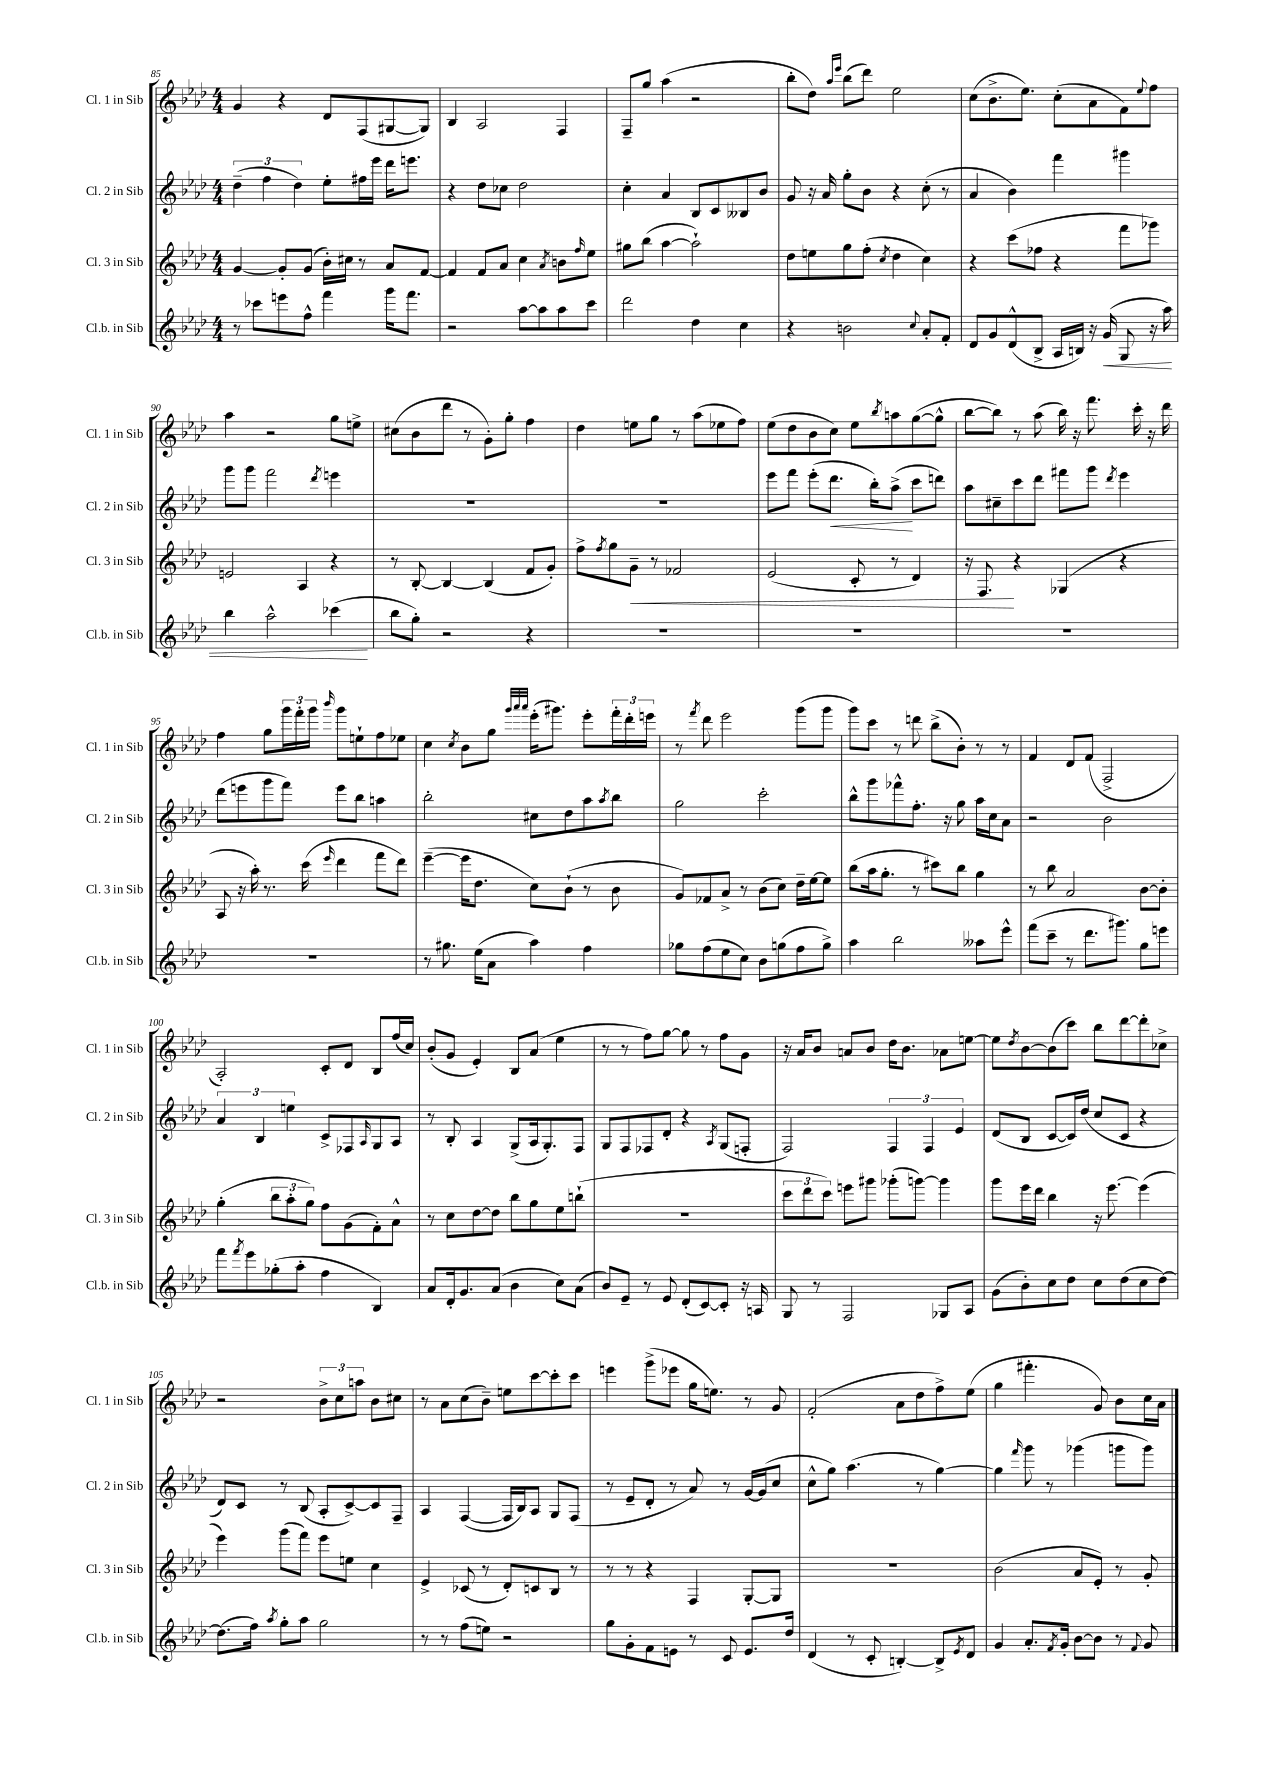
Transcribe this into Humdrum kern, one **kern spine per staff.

**kern	**dynam	**kern	**dynam	**kern	**dynam	**kern
*part4	*part4	*part3	*part3	*part2	*part2	*part1
*staff4	*staff4	*staff3	*staff3	*staff2	*staff2	*staff1
*I"Cl.b. in Sib	*	*I"Cl. 3 in Sib	*	*I"Cl. 2 in Sib	*	*I"Cl. 1 in Sib
*I'Cl.b. in Sib	*	*I'Cl. 3 in Sib	*	*I'Cl. 2 in Sib	*	*I'Cl. 1 in Sib
*clefG2	*	*clefG2	*	*clefG2	*	*clefG2
*k[b-e-a-d-]	*	*k[b-e-a-d-]	*	*k[b-e-a-d-]	*	*k[b-e-a-d-]
*M4/4	*	*M4/4	*	*M4/4	*	*M4/4
=85	=85	=85	=85	=85	=85	=85
8r	.	[4g/	.	(6dd-~\	.	4g/
8ccc-X\L	.	.	.	.	.	.
.	.	.	.	6ff\	.	.
8eeen\	.	8g'/L]	.	.	.	4r
.	.	.	.	6dd-\)	.	.
8ff^^\J	.	(8g/J	.	.	.	.
4fff\	.	16b-'\LL)	.	8ee-'\L	.	8d-/L
.	.	16cc#X\JJ	.	.	.	.
.	.	8r	.	16ff#X\L	.	(8F/
.	.	.	.	16eee-\JJ	.	.
16ggg\KL	.	8a-/L	.	16ddd-\KL	.	[8G#X/
8.fff\J	.	.	.	8.eeen\J	.	.
.	.	[8f/J	.	.	.	8G#/J])
=86	=86	=86	=86	=86	=86	=86
2r	.	4f/]	.	4r	.	4B-/
.	.	8f/L	.	8dd-\L	.	2A-/
.	.	8a-/J	.	8cc-X\J	.	.
[8aa-\L	.	4cc\	.	2dd-\	.	.
8aa-\]	.	.	.	.	.	.
.	.	8qa-/	.	.	.	.
8aa-\	.	8bn\L	.	.	.	4F/
.	.	16qqff/	.	.	.	.
8ccc\J	.	8ee-\J	.	.	.	.
=87	=87	=87	=87	=87	=87	=87
2ddd-\	.	8gg#X\L	.	4cc'\	.	8F~/L
.	.	(8bb-\J	.	.	.	8gg/J
.	.	[4aa-\	.	4a-/	.	(4aa-\
4dd-\	.	2aa-`\])	.	8B-/L	.	2r
.	.	.	.	8c/	.	.
4cc\	.	.	.	8B--X/	.	.
.	.	.	.	8b-/J	.	.
=88	=88	=88	=88	=88	=88	=88
4r	.	8dd-\L	.	8g/	.	8bb-'\L
.	.	8een\	.	16r	.	8dd-\J)
.	.	.	.	16a-/	.	.
.	.	.	.	.	.	16qqaa-/LL
.	.	.	.	.	.	16qqeee-/JJ
2bn\	.	8gg\	.	8gg'\L	.	(8bb-\L
.	.	(8ff'\J	.	8b-\J	.	8ddd-\J)
.	.	8qcc/	.	.	.	.
.	.	4dd-\	.	4r	.	2ee-\
8qqcc/	.	.	.	.	.	.
8a-'/L	.	4cc\)	.	(8cc'\	.	.
8f'/J	.	.	.	8r	.	.
=89	=89	=89	=89	=89	=89	=89
8d-/L	.	4r	.	4a-/	.	(8cc\L
8g/	.	.	.	.	.	8.b-^\
(8d-^^/	.	(8ccc\L	.	4b-\)	.	.
.	.	.	.	.	.	8.ee-\J)
8B-^/J	.	8ff-X\J	.	.	.	.
16A-/LL	.	4r	.	4fff\	.	(8cc'\L
16Bn/JJ)	.	.	.	.	.	.
16r	.	.	.	.	.	8a-\
!	!LO:HP:b	!	!	!	!	!
(16g/	<	.	.	.	.	.
8G/	.	8fff\L	.	4ggg#X\	.	8f\)
.	.	.	.	.	.	8qqee-/
16r	.	8ggg-X\J)	.	.	.	8ff\J
16aa-\)	.	.	.	.	.	.
!!LO:LB:g=z
=90	=90	=90	=90	=90	=90	=90
4bb-\	.	2en/	.	8ggg\L	.	4aa-\
.	.	.	.	8ggg\J	.	.
2aa-^^\	.	.	.	2fff\	.	2r
.	.	4A-/	.	.	.	.
.	.	.	.	8qddd-/	.	.
(4ccc-X\	.	4r	.	4eeen\	.	8gg\L
.	.	.	.	.	.	8een^\J
.	[	.	.	.	.	.
=91	=91	=91	=91	=91	=91	=91
8bb-\L	.	8r	.	1r	.	(8cc#X\L
8gg'\J)	.	[8B-'/	.	.	.	8b-\
2r	.	4B-/_	.	.	.	8ddd-\J
.	.	.	.	.	.	8r
.	.	(4B-/]	.	.	.	8g'\L)
.	.	.	.	.	.	8gg'\J
4r	.	8f/L	.	.	.	4ff\
.	.	8g'/J)	.	.	.	.
=92	=92	=92	=92	=92	=92	=92
1r	.	8ff^\L	.	1r	.	4dd-\
.	.	8qff/	.	.	.	.
.	.	8gg\	.	.	.	.
!	!	!	!LO:HP:b	!	!	!
.	.	8g~\J	<	.	.	8een\L
.	.	8r	.	.	.	8gg\J
.	.	2f-X/	.	.	.	8r
.	.	.	.	.	.	(8aa-\L
.	.	.	.	.	.	8ee-X\
.	.	.	.	.	.	8ff\J)
=93	=93	=93	=93	=93	=93	=93
1r	.	(2e-/	.	8eee-\L	.	(8ee-\L
.	.	.	.	8fff\J	.	8dd-\
.	.	.	.	(8eee-'\L	.	8b-\
!	!	!	!	!	!LO:HP:b	!
.	.	.	.	8.ddd-\J	<	8cc\J)
.	.	8c'/	.	.	.	8ee-\L
.	.	.	.	16bb-'\KL)	.	.
.	.	.	.	.	.	8qbb-/
.	.	8r	.	(8aa-^\J	.	8aan\
.	.	4d-/)	.	8ccc\L	[	([8gg\
.	.	.	.	8dddn\J)	.	8gg^^\J]
=94	=94	=94	=94	=94	=94	=94
1r	.	16r	.	8aa-\L	.	[8bb-\L
.	.	8.F/	.	.	.	.
.	.	.	.	8cc#X~\	.	8bb-\J])
.	.	4r	[	8ccc\	.	8r
.	.	.	.	8ddd-\J	.	(8aa-\
.	.	(4G-X/	.	8fff#X\L	.	16bb-\)
.	.	.	.	.	.	16r
.	.	.	.	8ggg\J	.	8.fff\
.	.	.	.	8qddd-/	.	.
.	.	4r	.	4eee-\	.	.
.	.	.	.	.	.	16ccc'\
.	.	.	.	.	.	16r
.	.	.	.	.	.	16ddd-\
!!LO:LB:g=z
=95	=95	=95	=95	=95	=95	=95
1r	.	8A-/	.	(8ddd-\L	.	4ff\
.	.	16r	.	8eeen\	.	.
.	.	16aa-'\)	.	.	.	.
.	.	8.r	.	8ggg\	.	8gg\L
.	.	.	.	8fff\J)	.	24ggg\L
.	.	.	.	.	.	24fff'\
.	.	(16ccc\	.	.	.	.
.	.	.	.	.	.	24ggg\JJ
.	.	16qqeee-/	.	.	.	16qqbbb-/
.	.	4ddd-\	.	8eee\L	.	8ggg\L
.	.	.	.	8bb-\J	.	8een`\
.	.	8fff\L	.	4aan\	.	8ff\
.	.	8ddd-\J)	.	.	.	8ee-X\J
=96	=96	=96	=96	=96	=96	=96
8r	.	([4eee-~\	.	2bb-'\	.	4cc\
8.gg#X\	.	.	.	.	.	.
.	.	.	.	.	.	8qcc/
.	.	16eee-\KL]	.	.	.	8b-\L
(16ee-\KL	.	8.dd-\J	.	.	.	.
8a-\J	.	.	.	.	.	8gg\J
.	.	.	.	.	.	32qqggg/LLL
.	.	.	.	.	.	32qqaaa-/
.	.	.	.	.	.	32qqaaa-/JJJ
4aa-\)	.	8cc\L)	.	8cc#X\L	.	(16eee-'\KL
.	.	.	.	.	.	8.ggg#X\J)
.	.	(8b-`\J	.	8dd-\	.	.
4ff\	.	8r	.	8aa-\	.	8eee-'\L
.	.	.	.	8qaa-/	.	.
.	.	8b-\	.	8bb-\J	.	24fff'\L
.	.	.	.	.	.	24ddd-'\
.	.	.	.	.	.	24eeen\JJ
=97	=97	=97	=97	=97	=97	=97
8gg-X\L	.	8g/L)	.	2gg\	.	8r
.	.	.	.	.	.	8qfff/
(8ff\	.	8f-X/	.	.	.	8ddd-\
8ee-\	.	8a-^/J	.	.	.	2eee-\
8cc\J)	.	8r	.	.	.	.
8b-\L	.	(8b-\L	.	2ccc'\	.	.
(8ggn\	.	8cc\J)	.	.	.	.
8ff\	.	16dd-~\LL	.	.	.	(8ggg\L
.	.	[16ee-\J	.	.	.	.
8gg^\J)	.	8ee-\J]	.	.	.	8ggg\J
=98	=98	=98	=98	=98	=98	=98
4aa-\	.	(8bb-\L	.	8bb-^^\L	.	8ggg\L)
.	.	16aa-\k	.	8ggg\	.	8ccc\J
.	.	8.gg'\J	.	.	.	.
2bb-\	.	.	.	8fff-X^^\	.	8r
.	.	8r	.	8.ff'\J	.	8dddn\
.	.	8ccc#X\L)	.	.	.	(8bb-^\L
.	.	.	.	16r	.	.
.	.	8bb-\J	.	8gg\	.	8b-'\J)
8aa--X\L	.	4gg\	.	16aa-\LL	.	8r
.	.	.	.	16cc\J	.	.
8eee-^^\J	.	.	.	8a-\J	.	8r
=99	=99	=99	=99	=99	=99	=99
(8fff\L	.	8r	.	2r	.	4f/
8ccc~\J	.	8bb-\	.	.	.	.
8r	.	2a-/	.	.	.	8d-/L
8.ddd-\L	.	.	.	.	.	(8f/J
.	.	.	.	2b-\	.	2F^/
8.ggg#X\J)	.	.	.	.	.	.
8gg\L	.	[8b-\L	.	.	.	.
8eeen\J	.	8b-'\J]	.	.	.	.
!!LO:LB:g=z
=100	=100	=100	=100	=100	=100	=100
8fff\L	.	(4gg'\	.	6a-/	.	2A-'/)
8qfff/	.	.	.	.	.	.
8eee-\	.	.	.	.	.	.
.	.	.	.	6B-/	.	.
(8gg-X'\	.	12bb-\L	.	.	.	.
.	.	12aa-'\	.	6een\	.	.
8aa-'\J	.	.	.	.	.	.
.	.	12gg\J)	.	.	.	.
4ff\	.	8ff\L	.	8c^/L	.	8c'/L
.	.	(8g\	.	8F-X/	.	8d-/J
.	.	.	.	16qqA-/	.	.
4B-/)	.	8f'\)	.	8G/	.	8B-/L
.	.	8a-^^\J	.	8A-/J	.	(16ff/L
.	.	.	.	.	.	16cc/JJ)
=101	=101	=101	=101	=101	=101	=101
8a-/L	.	8r	.	8r	.	(8b-'/L
16d-'/k	.	8cc\L	.	8B-'/	.	8g/J
8.g/	.	.	.	.	.	.
.	.	[8dd-\	.	4A-/	.	4e-'/)
(8a-/J	.	8dd-\J]	.	.	.	.
4b-\	.	8bb-\L	.	(8G^/L	.	8B-/L
.	.	8gg\	.	16A-/k	.	(8a-/J
.	.	.	.	8.G'/)	.	.
8cc\L)	.	8ee-\	.	.	.	4ee-\
(8a-\J	.	(8bbn`\J	.	8F/J	.	.
=102	=102	=102	=102	=102	=102	=102
8b-/L)	.	1r	.	8G/L	.	8r
8e-~/J	.	.	.	8F/	.	8r
8r	.	.	.	8F-X/	.	8ff\L)
8e-/	.	.	.	8d-'/J	.	[8gg\J
(8d-'/L	.	.	.	4r	.	8gg\]
[8c/)	.	.	.	.	.	8r
.	.	.	.	8qA-/	.	.
8c'/J]	.	.	.	(8G/L	.	8ff\L
16r	.	.	.	8Fn'/J	.	8g\J
16An/	.	.	.	.	.	.
=103	=103	=103	=103	=103	=103	=103
8G/	.	12ccc\L	.	2F/)	.	16r
.	.	.	.	.	.	16a-/KL
.	.	12ddd-\	.	.	.	.
8r	.	.	.	.	.	8b-/J
.	.	12ccc\J)	.	.	.	.
2F/	.	8eeen\L	.	.	.	8an/L
.	.	8ggg#X\J	.	.	.	8b-/J
.	.	(8ggg-X'\L	.	6F/	.	16dd-\KL
.	.	.	.	.	.	8.b-\J
.	.	[8gggn\J)	.	.	.	.
.	.	.	.	6F/	.	.
8G-X/L	.	4ggg\]	.	.	.	8a-X\L
.	.	.	.	6e-/	.	.
8A-/J	.	.	.	.	.	[8een\J
=104	=104	=104	=104	=104	=104	=104
(8g\L	.	8ggg\L	.	(8d-/L	.	8ee\L]
.	.	.	.	.	.	8qdd-/
8b-'\)	.	16eee-\L	.	8B-/J	.	[8b-\
.	.	16ddd-\JJ	.	.	.	.
8cc\	.	4bb-\	.	[8c/L	.	(8b-\]
8dd-\J	.	.	.	16c/L])	.	8ccc\J)
.	.	.	.	(16dd-/JJ	.	.
8cc\L	.	16r	.	8cc/L	.	8bb-\L
.	.	[8.eee-\	.	.	.	.
(8dd-\	.	.	.	8c/J	.	[8ddd-\
8cc\	.	(4eee-\]	.	4r	.	8ddd-'\]
[8dd-\J)	.	.	.	.	.	8cc-X^\J
!!LO:LB:g=z
=105	=105	=105	=105	=105	=105	=105
(8.dd-\L]	.	4eee-\)	.	8d-/L)	.	2r
.	.	.	.	8c/J	.	.
16ff\Jk)	.	.	.	.	.	.
8qaa-/	.	.	.	.	.	.
8gg'\L	.	(8ggg\L	.	8r	.	.
8aa-\J	.	8fff\J)	.	(8B-/	.	.
2gg\	.	8eee-\L	.	8A-'/L	.	12b-^\L
.	.	.	.	.	.	12cc\
.	.	8een\J	.	[8c^/)	.	.
.	.	.	.	.	.	12aan\J
.	.	4cc\	.	8c/]	.	8b-\L
.	.	.	.	8F~/J	.	8cc#X\J
=106	=106	=106	=106	=106	=106	=106
8r	.	4e-^/	.	4A-/	.	8r
8r	.	.	.	.	.	8a-\L
(8ff\L	.	(8c-X/	.	([4F/	.	(8cc\
8een\J)	.	8r	.	.	.	8b-~\J)
2r	.	8d-'/L)	.	16F/LL]	.	8een\L
.	.	.	.	16B-/J)	.	.
.	.	8cn/	.	8A-/J	.	[8ccc\
.	.	8B-/J	.	8G/L	.	8ccc'\]
.	.	8r	.	(8F/J	.	8ccc\J
=107	=107	=107	=107	=107	=107	=107
8gg\L	.	8r	.	8r	.	4eeen\
8g'\	.	8r	.	8e-~/L	.	.
8f\	.	4r	.	8d-'/J	.	(8ggg^\L
8en\J	.	.	.	8r	.	8eee-X\J
8r	.	4F/	.	8a-/)	.	16gg\KL
.	.	.	.	.	.	8.een\J)
8c/	.	.	.	8r	.	.
8.e/L	.	[8G'/L	.	[16g/LL	.	8r
.	.	.	.	(16g/J]	.	.
.	.	8G/J]	.	8cc/J	.	8g/
16dd-/Jk	.	.	.	.	.	.
=108	=108	=108	=108	=108	=108	=108
(4d-/	.	1r	.	8cc^^\L	.	(2f'/
.	.	.	.	8gg\J)	.	.
8r	.	.	.	(4.aa-\	.	.
8c'/	.	.	.	.	.	.
[4Bn'/)	.	.	.	.	.	8a-\L
.	.	.	.	8r	.	8dd-\
8B^/L]	.	.	.	[4gg\)	.	8ff^\)
8qe-/	.	.	.	.	.	.
8d-/J	.	.	.	.	.	(8ee-\J
=109	=109	=109	=109	=109	=109	=109
4g/	.	(2b-\	.	4gg\]	.	4gg\
.	.	.	.	16qqfff/	.	.
8.a-'/L	.	.	.	8ggg\	.	4.fff#X'\
.	.	.	.	8r	.	.
8qf/	.	.	.	.	.	.
16g'/Jk	.	.	.	.	.	.
[8b-\L	.	8a-/L	.	(4ggg-X\	.	.
8b-\J]	.	8e-'/J)	.	.	.	8g/)
8r	.	8r	.	8gggn\L	.	8b-\L
8qqf/	.	.	.	.	.	.
8g/	.	8g'/	.	8ggg\J)	.	16cc\L
.	.	.	.	.	.	16a-\JJ
==	==	==	==	==	==	==
*-	*-	*-	*-	*-	*-	*-
